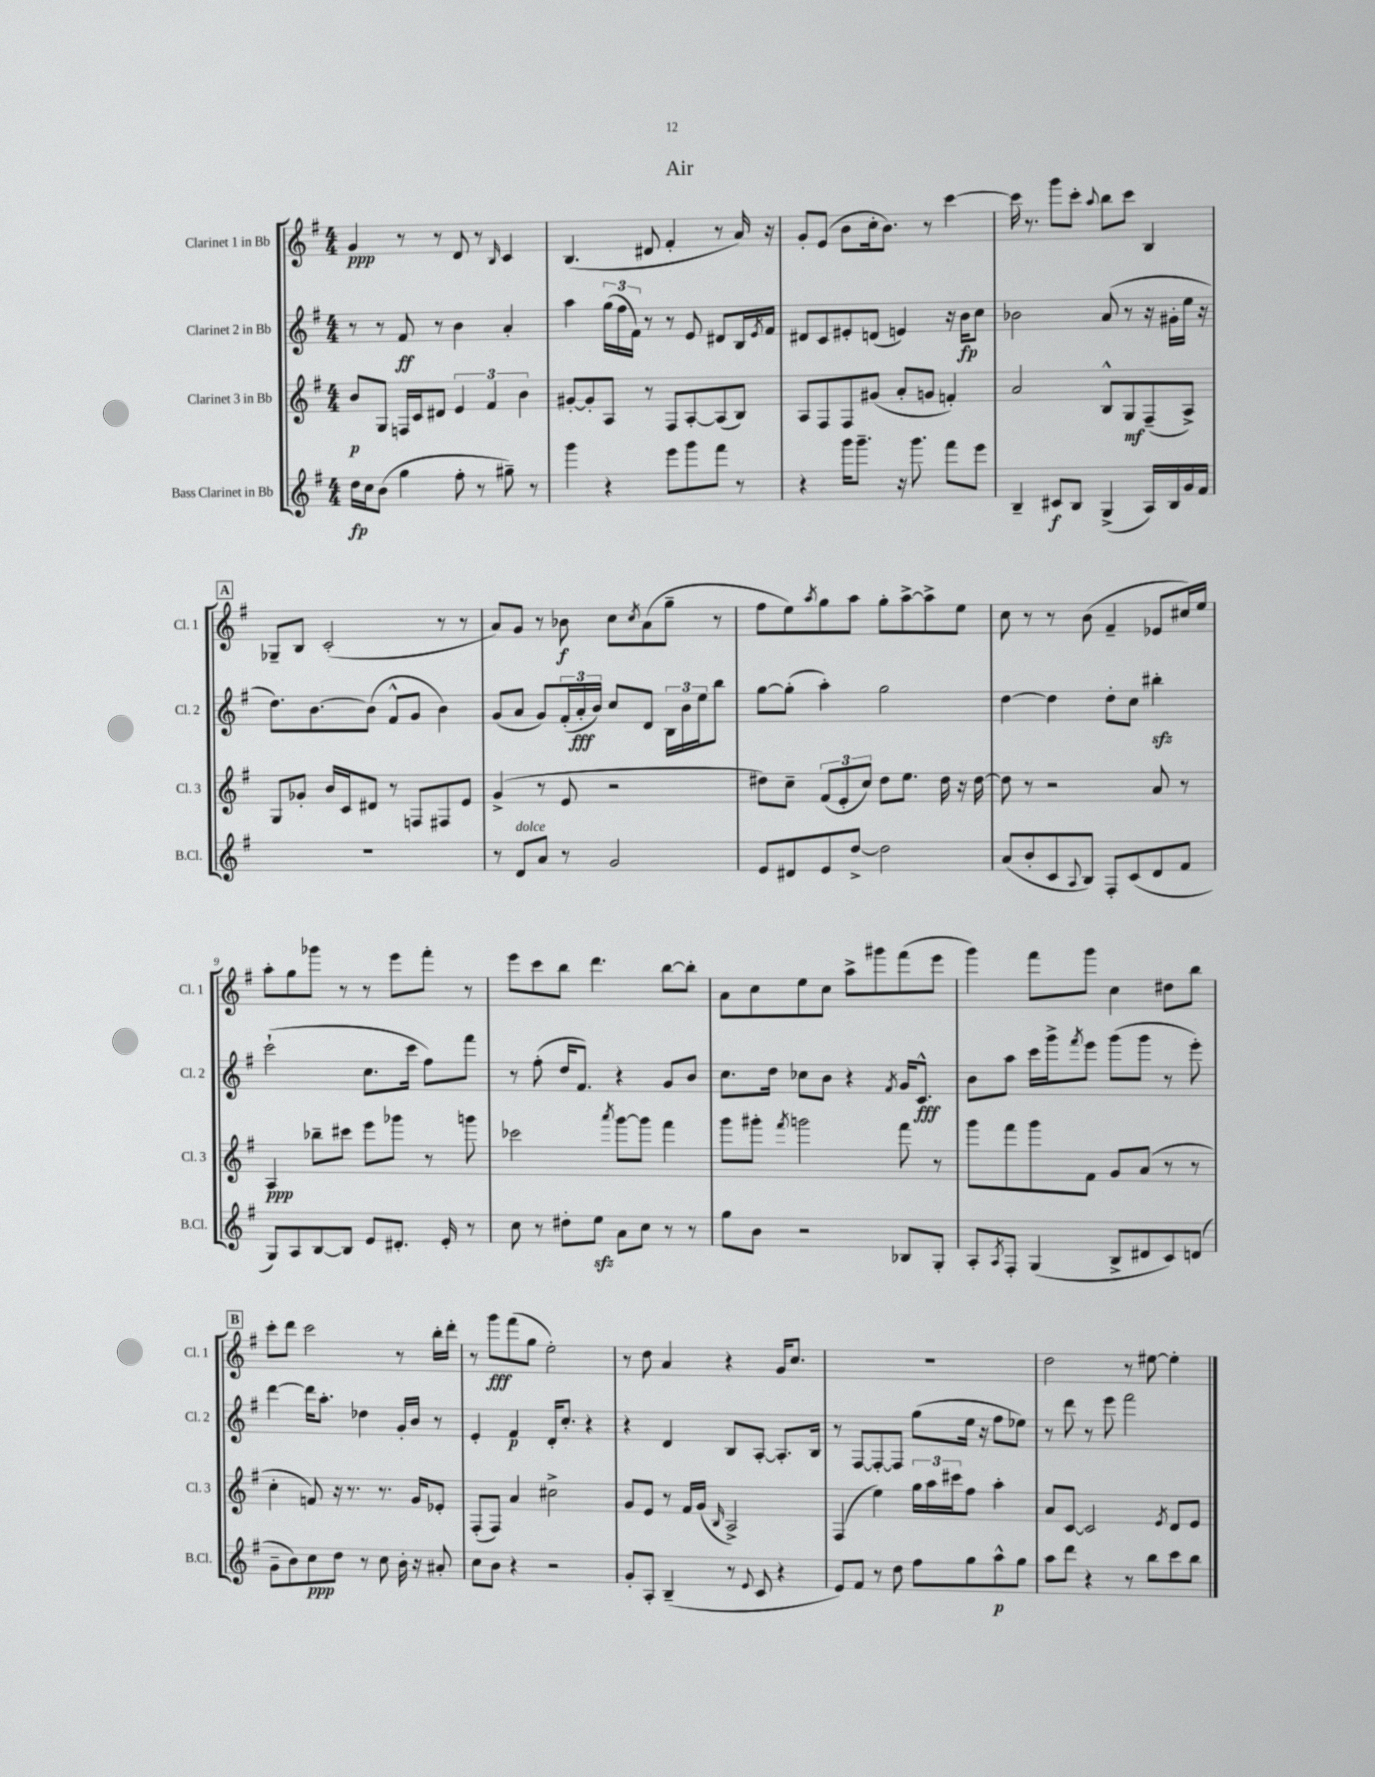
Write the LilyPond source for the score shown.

\header { title = "Air" }
<<
\new StaffGroup <<
\new Staff = "s0" \with { instrumentName = "Clarinet 1 in Bb" shortInstrumentName = "Cl. 1" } {
    \clef treble \key g \major \numericTimeSignature \time 4/4
    g'4\ppp r8 r8 d'8 r8 \grace { b16 } c'4 |
    b4.( dis'8 fis'4-. r8 a'16) r16 |
    g'8-. e'8( b'8 c''16-. b'8.) r8 c'''4~ |
    c'''16 r8. g'''8 c'''8-. \appoggiatura { a''8 } b''8 c'''8 b4 |
    \mark \markup { \box "A" } ges8-- b8 c'2-.( r8 r8 |
    a'8) g'8 r8 bes'8\f c''8 \acciaccatura { c''8 } a'8( g''8-- r8 |
    fis''8 e''8) \acciaccatura { a''8 } g''8 a''8 g''8-. a''8~-> a''8-> e''8 |
    c''8 r8 r8 b'8( fis'4-- ees'8 cis''16) e''16 |
    a''8-. g''8 ges'''8 r8 r8 e'''8 fis'''8-. r8 |
    e'''8 c'''8 b''8 d'''4. b''8~ b''8-. |
    a'8 c''8 e''8 c''8 a''8-> gis'''8 fis'''8( e'''8 |
    g'''4) fis'''8 g'''8 c''4 dis''8 b''8 |
    \mark \markup { \box "B" } c'''8-. d'''8 c'''2 r8 b''16-. d'''16-. |
    r8 g'''8\fff fis'''8( g''8 e''2-.) |
    r8 d''8 a'4 r4 g'16 c''8. |
    R1 |
    d''2 r8 eis''8~ eis''4-. \bar "|." |
}
\new Staff = "s1" \with { instrumentName = "Clarinet 2 in Bb" shortInstrumentName = "Cl. 2" } {
    \clef treble \key g \major \numericTimeSignature \time 4/4
    r8 r8 fis'8\ff r8 b'4 a'4-. |
    a''4 \tuplet 3/2 { g''16( fis''16 fis'16) } r8 r8 e'8 dis'8 b16 \acciaccatura { e'8 } fis'16 |
    dis'8 c'8 eis'8-. d'8( e'4) r16 b'16\fp c''8 |
    bes'2 a'8( r8 r16 gis'16-. e''16 r16 |
    \mark \markup { \box "A" } d''8.) b'8.~ b'8( fis'8-^ g'8 b'4) |
    g'8( a'8 g'8) \tuplet 3/2 { fis'16-.( a'16-.\fff b'16) } c''8 d'8 \tuplet 3/2 { b16 b'16 e''16 } b''8 |
    g''8~ g''8-.( a''4-.) g''2 |
    d''4~ d''4 d''8-. c''8 bis''4-.\sfz |
    c'''2-!( c''8. c'''16 fis''8) fis'''8 |
    r8 fis''8-.( d''16 fis'8.) r4 g'8 b'8 |
    c''8. d''16 ces''8 b'8 r4 \acciaccatura { fis'8 } g'16 c'8.-^\fff |
    b'8 a''8 c'''16 g'''16-> \acciaccatura { fis'''8 } e'''8 g'''8( g'''8 r8 e'''8-.) |
    \mark \markup { \box "B" } d'''4~ d'''16 a''8.-. des''4 g'16-. b'16 r8 |
    e'4-. fis'4\p d'16-. c''8.-. r4 |
    r4 d'4 b8 a8~-. a8.-. b16 |
    r8 fis8~ fis8~-. fis8 g''8( e''16 r16 fis''8 ees''8) |
    r8 d'''8 r8 e'''8 fis'''2 \bar "|." |
}
\new Staff = "s2" \with { instrumentName = "Clarinet 3 in Bb" shortInstrumentName = "Cl. 3" } {
    \clef treble \key g \major \numericTimeSignature \time 4/4
    b'8\p g8 f16 c'16 dis'8 \tuplet 3/2 { e'4 fis'4 b'4 } |
    gis'8~-. gis'8-. a8 r8 fis8 a8~-. a8( b8) |
    a8 fis8 fis8 gis'8( a'8-. g'8 f'4-.) |
    a'2 b8-^ g8\mf fis8--( a8->) |
    \mark \markup { \box "A" } g8 ges'8-. b'16 c'16 dis'8 r8 f8 fis8 e'8 |
    g'4->( r8 e'8 r2 |
    dis''8) c''8-- \tuplet 3/2 { fis'8( e'8-. c''8) } dis''8 e''8. dis''16 r16 dis''16~ |
    dis''8 r8 r2 a'8 r8 |
    a4\ppp bes''8-- cis'''8 e'''8 ges'''8 r8 g'''8 |
    ces'''2 \acciaccatura { a'''8 } g'''8~ g'''8 fis'''4 |
    g'''8 gis'''8-. \acciaccatura { fis'''8 } g'''2 fis'''8 r8 |
    g'''8 fis'''8 g'''8 fis'8 g'8 a'8( r8 r8 |
    \mark \markup { \box "B" } c''4-. f'8) r16 r8. r8. g'16 ees'8-. |
    fis8-.( fis8) a'4 cis''2-> |
    g'8 e'8 r8 fis'16 g'16( \grace { b16 } a2->) |
    fis4( e''4) \tuplet 3/2 { g''16 a''16 cis'''16 } fis''8 a''4-. |
    a'8 c'8~ c'2 \acciaccatura { e'8 } d'8 e'8 \bar "|." |
}
\new Staff = "s3" \with { instrumentName = "Bass Clarinet in Bb" shortInstrumentName = "B.Cl." } {
    \clef treble \key g \major \numericTimeSignature \time 4/4
    d''16\fp c''16 b'8( g''4 fis''8-. r8 gis''8--) r8 |
    g'''4 r4 e'''8 g'''8 fis'''8 r8 |
    r4 g'''16 g'''8.-- r16 g'''8. fis'''8 e'''8 |
    b4-- cis'8\f b8 g4->( a16) b16 g'16 fis'16 |
    \mark \markup { \box "A" } R1 |
    r8 d'8^\markup { \italic "dolce" } a'8 r8 g'2 |
    e'8 dis'8 e'8 d''8~-> d''2 |
    a'8( b'8-. c'8 \appoggiatura { a8 } b8) fis8-. c'8( d'8 fis'8 |
    g8) a8 b8~ b8 e'8 dis'8.-. e'16-. r8 |
    c''8 r8 dis''8-. e''8\sfz a'8 c''8 r8 r8 |
    g''8 b'8 r2 bes8 g8-. |
    a8-. \acciaccatura { a8 } fis8-. g4( b8-> dis'8 c'8) d'8( |
    \mark \markup { \box "B" } g'8-- b'8) c''8\ppp d''8 r8 c''8 b'16-. r16 ais'8-. |
    c''8 b'8 r4 r2 |
    g'8-. a8-. b4--( r8 \appoggiatura { e'8 } c'8 r4 |
    e'8) fis'8 r8 d''8 fis''8 g''8 a''8-^\p g''8 |
    a''8 d'''8 r4 r8 b''8 c'''8 b''8 \bar "|." |
}
>>
>>
